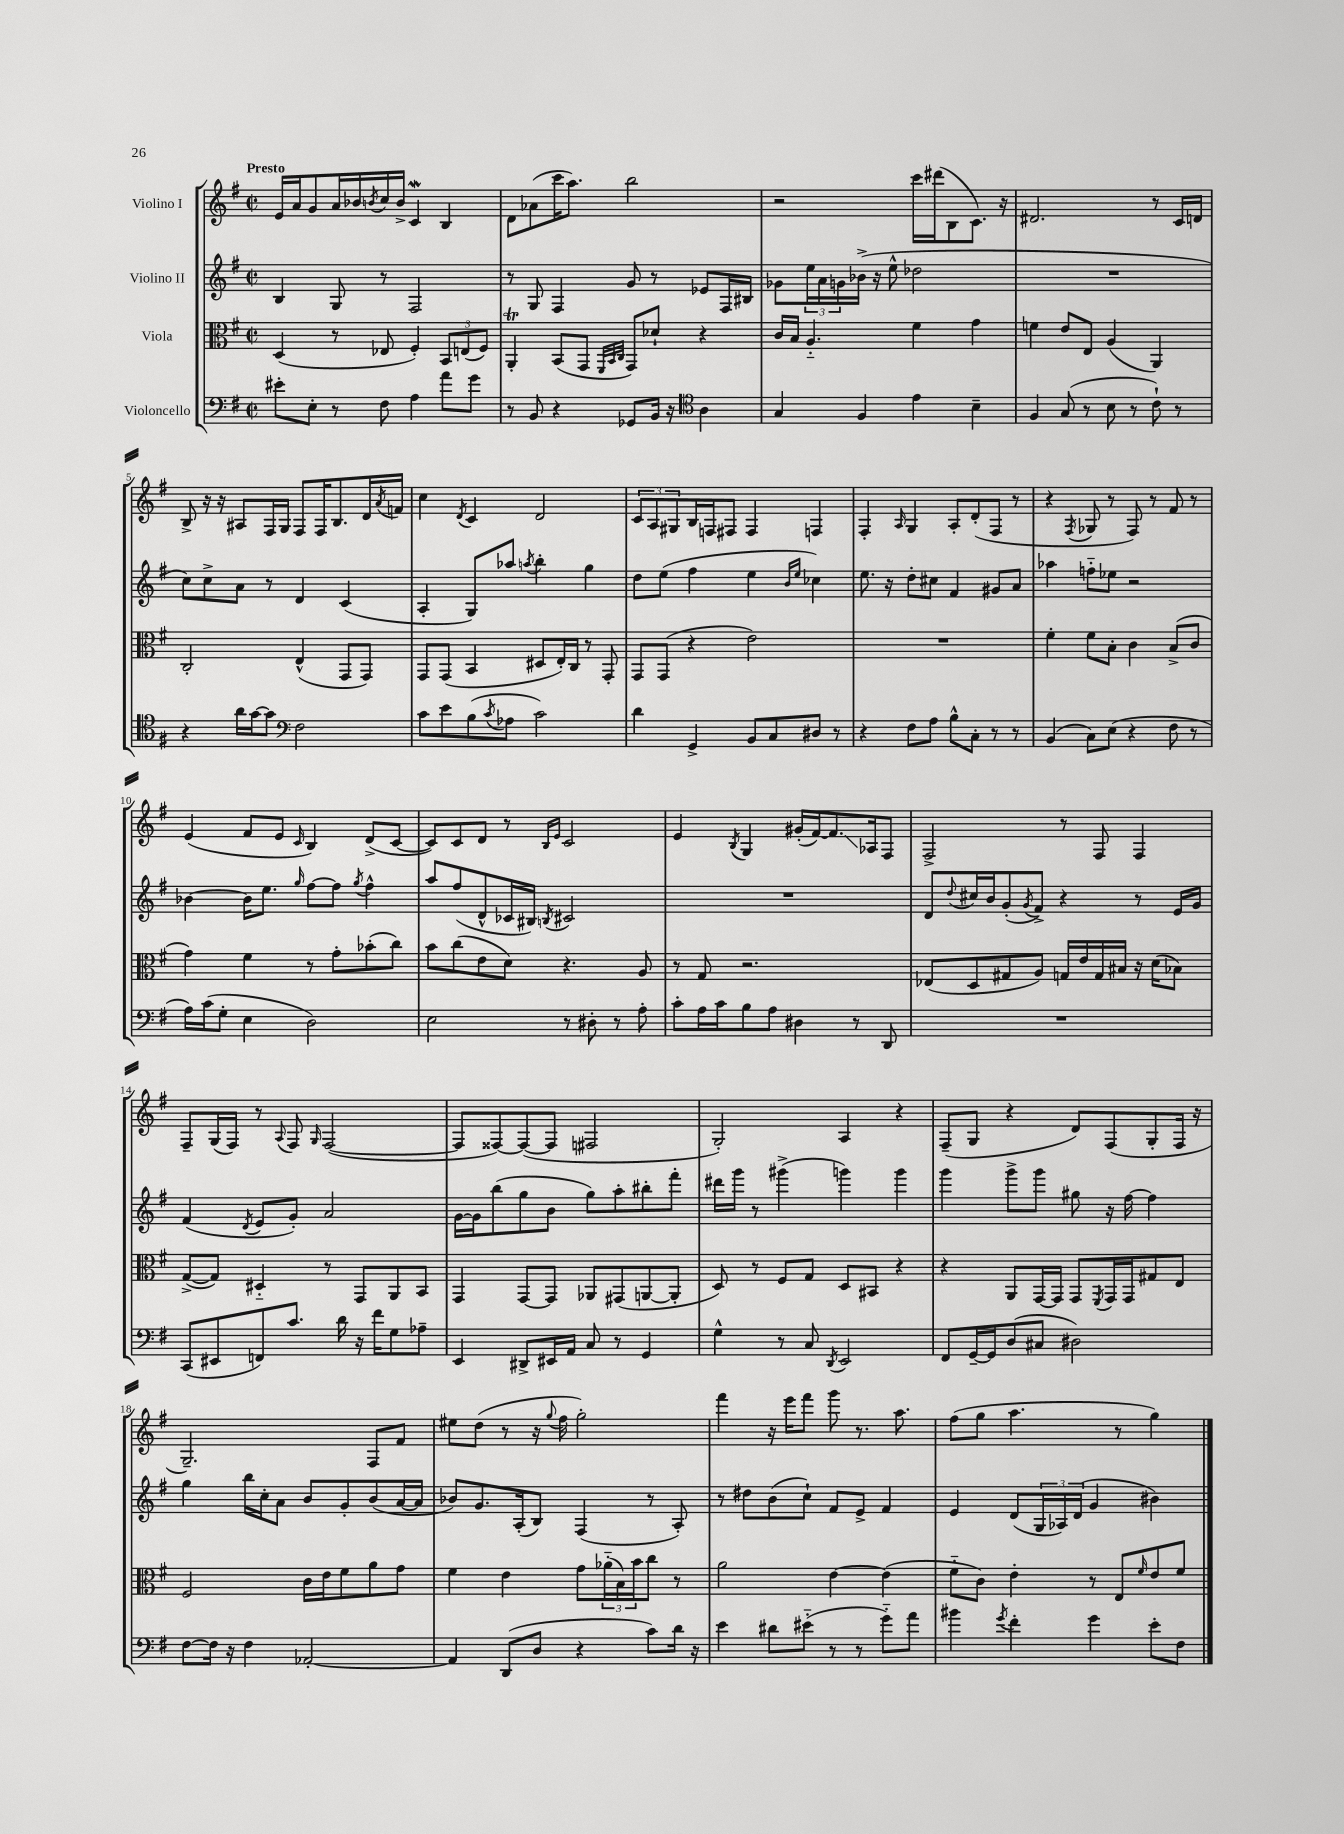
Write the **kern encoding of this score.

**kern	**kern	**kern	**kern
*staff4	*staff3	*staff2	*staff1
*clefF4	*clefC3	*clefG2	*clefG2
*k[f#]	*k[f#]	*k[f#]	*k[f#]
*M2/2	*M2/2	*M2/2	*M2/2
*met(c|)	*met(c|)	*met(c|)	*met(c|)
8e#'	(4D	4B	16e
.	.	.	16a
8E'	.	.	8g
8r	8r	8G	16a
.	.	.	16b-
.	.	.	8qb
8F#	8E-	8r	16cc
.	.	.	16b^
4A	4F#')	2F#	4c
8a	12BB	.	4B
.	(12E	.	.
8g	.	.	.
.	12F#)	.	.
=	=	=	=
8r	4AA'	8r	8d
8BB	.	8G	(8a-
4r	(8BB	4F#	16ccc
.	.	.	8.aa)
.	8GG	.	.
.	32qqFF#	.	.
.	32qqBB	.	.
.	32qqC	.	.
8GG-	8GG)	8g	2bb
16BB	8d-`	8r	.
16r	.	.	.
*clefC4	*	*	*
4A	4r	8e-	.
.	.	16F#	.
.	.	16B#	.
=	=	=	=
4G	16c	8g-	2r
.	16B	.	.
.	4.A'~	24ee	.
.	.	24a	.
.	.	24g	.
4F#	.	(16b-^	.
.	.	16r	.
.	.	8ee^^	.
4e	4f#	2dd-	16ccc
.	.	.	(16ddd#
.	.	.	8B
4B~	4g	.	8.c)
.	.	.	16r
=	=	=	=
4F#	4f	1r	2.d#
(8G	8e	.	.
8r	8E	.	.
8B	(4A	.	.
8r	.	.	.
8c`)	4AA)	.	8r
8r	.	.	16c
.	.	.	16d
=	=	=	=
4r	2C'	8cc)	8B^
.	.	8cc^	16r
.	.	.	16r
16a	.	8a	8A#
[16g	.	.	.
8g]	.	8r	16F#
.	.	.	16G
*clefF4	*	*	*
2F#	(4E^^	4d	8F#
.	.	.	16F#
.	.	.	8.B
.	8GG	(4c	.
.	8GG)	.	16d
.	.	.	8qa
.	.	.	16f
=	=	=	=
8c	8GG	4A'	4cc
8e	(8GG	.	.
.	.	.	8qd
(8B	4BB	8G)	4c
8qc	.	.	.
8A-	.	8aa-	.
.	.	8qaa	.
2c)	8D#	4bb'	2d
.	16E')	.	.
.	16C	.	.
.	8r	4gg	.
.	8GG'	.	.
=	=	=	=
4d	8GG	8dd	12c
.	.	.	12A
.	(8GG	(8ee	.
.	.	.	12G#
4GG^	4r	4ff#	16B
.	.	.	16F
.	.	.	8F#
8BB	2e)	4ee	4F#
8C	.	.	.
.	.	16qqb	.
.	.	16qqee	.
8D#	.	4cc-)	4F
8r	.	.	.
=	=	=	=
4r	1r	8.ee	4F#'
.	.	16r	.
.	.	.	16qqA
8F#	.	8dd'	4G
8A	.	8cc#	.
8B^^	.	4f#	8A'
8C'	.	.	(8d'
8r	.	8g#	8F#
8r	.	8a	8r
=	=	=	=
(4BB	4f#'	4aa-	4r
.	.	.	8qF#
8C)	8f#	8ff'~	8G-
(8E	8B'	8ee-	8r
4r	4c	2r	8F#)
.	.	.	8r
8F#	(8B^	.	8f#
8r	8c	.	8r
=	=	=	=
16A)	4g)	[4b-	(4e
(16c	.	.	.
8G'	.	.	.
4E	4f#	16b-]	8f#
.	.	8.ee	.
.	.	.	8e
.	.	16qqgg	16qqc
2D)	8r	[8ff#	4B)
.	8g'	8ff#]	.
.	.	8qgg	.
.	(8b-'	4ff#^^	(8d^
.	8cc)	.	[8c
=	=	=	=
2E	8b	8aa	8c])
.	(8cc	(8ff#	8c
.	8e	8d^^	8d
.	8d)	16c-	8r
.	.	16B#)	.
.	.	.	16qqB
.	.	8qB	16qqe
8r	4.r	2c#	2c
8D#'	.	.	.
8r	.	.	.
8A'	8A	.	.
=	=	=	=
8c'	8r	1r	4e
16A	8G	.	.
16c	.	.	.
.	.	.	8qB
8B	2.r	.	4G
8A	.	.	.
4D#	.	.	(16g#'
.	.	.	[16f#)
.	.	.	8.f#]
8r	.	.	.
.	.	.	16A-
8DD	.	.	8F#
=	=	=	=
1r	(8E-	8d	2F#^
.	.	8qqdd	.
.	8D	16cc#	.
.	.	16b	.
.	8G#	(8g'	.
.	.	8qg	.
.	8A)	8f#^)	.
.	16G	4r	8r
.	16e	.	.
.	16G	.	8F#
.	16B#	.	.
.	16r	8r	4F#
.	(16d	.	.
.	8B-)	16e	.
.	.	16g	.
=	=	=	=
(8CC	([8G^	(4f#	8F#~
8EE#	8G])	.	(16G
.	.	.	16F#)
.	.	8qd	.
8FF)	4D#'~	8e	8r
.	.	.	8qqA
8.c	.	8g')	8F#
.	.	.	16qqG
.	8r	2a	([2F#
16d	.	.	.
16r	8GG	.	.
16f#	.	.	.
8G	8AA	.	.
8A-~	8BB	.	.
=	=	=	=
4EE	4GG	[16g	8F#]
.	.	16g]	.
.	.	(8bb	[8F##)
8DD#^	[8GG	8gg	(8F##_
16EE#	8GG]	8b	8F##]
16AA	.	.	.
8C	8AA-	8gg)	2F#
8r	(8GG#	8aa'	.
4GG	[8AA	8bb#'	.
.	8AA']	8fff#'	.
=	=	=	=
4G^^	8D)	16ddd#	2G')
.	.	16ggg	.
.	8r	8r	.
8r	8F#	(4ggg#^	.
8C	8G	.	.
8qDD	.	.	.
2EE	8D	4ggg)	4A
.	8BB#	.	.
.	4r	4ggg	4r
=	=	=	=
8FF#	4r	4ggg	(8F#~
[16GG~	.	.	8G
16GG]	.	.	.
(8D	8AA	8ggg^	4r
8C#	[16GG	8ggg	.
.	16GG]	.	.
2D#)	8GG	8gg#	8d)
.	8qFF#	.	.
.	16GG	16r	(8F#
.	16GG	[16ff#	.
.	8G#	4ff#]	8G'
.	8E	.	16F#
.	.	.	16r
=	=	=	=
[8F#	2F#	4gg	2.G~)
16F#]	.	.	.
16r	.	.	.
4F#	.	16bb	.
.	.	16cc'	.
.	.	8a	.
[2AA-'	16c	8b	.
.	16e	.	.
.	8f#	8g'	.
.	8a	(8b	8F#
.	8g	[16a	8f#
.	.	16a]	.
=	=	=	=
4AA-]	4f#	8b-)	8ee#
.	.	8.g	(8dd
(8DD	4e	.	8r
.	.	(16A'	.
8D	.	8B)	16r
.	.	.	8qqgg
.	.	.	16ff#
4r	8g	(4F#	2gg')
.	(24a-'~	.	.
.	24B)	.	.
.	24b	.	.
8c)	8cc	8r	.
16d	8r	8A')	.
16r	.	.	.
=	=	=	=
4e	2a	8r	4fff#
.	.	8dd#	.
8d#	.	(8b	16r
.	.	.	16eee
(8e#'~	.	8cc`)	8fff#
8r	[4e	8f#	8ggg
8r	.	8e^	8.r
8g'~)	(4e]	4f#	.
.	.	.	8.aa
8a	.	.	.
=	=	=	=
4b#	8f#'~	4e	(8ff#
.	8c)	.	8gg
8qg	.	.	.
4f#'	4e'	(8d	4.aa
.	.	24G	.
.	.	24A-)	.
.	.	(24d	.
4g	8r	4g	.
.	8E	.	8r
.	16qqf#	.	.
8e'	8e	4b#)	4gg)
8F#	8f#	.	.
==	==	==	==
*-	*-	*-	*-
